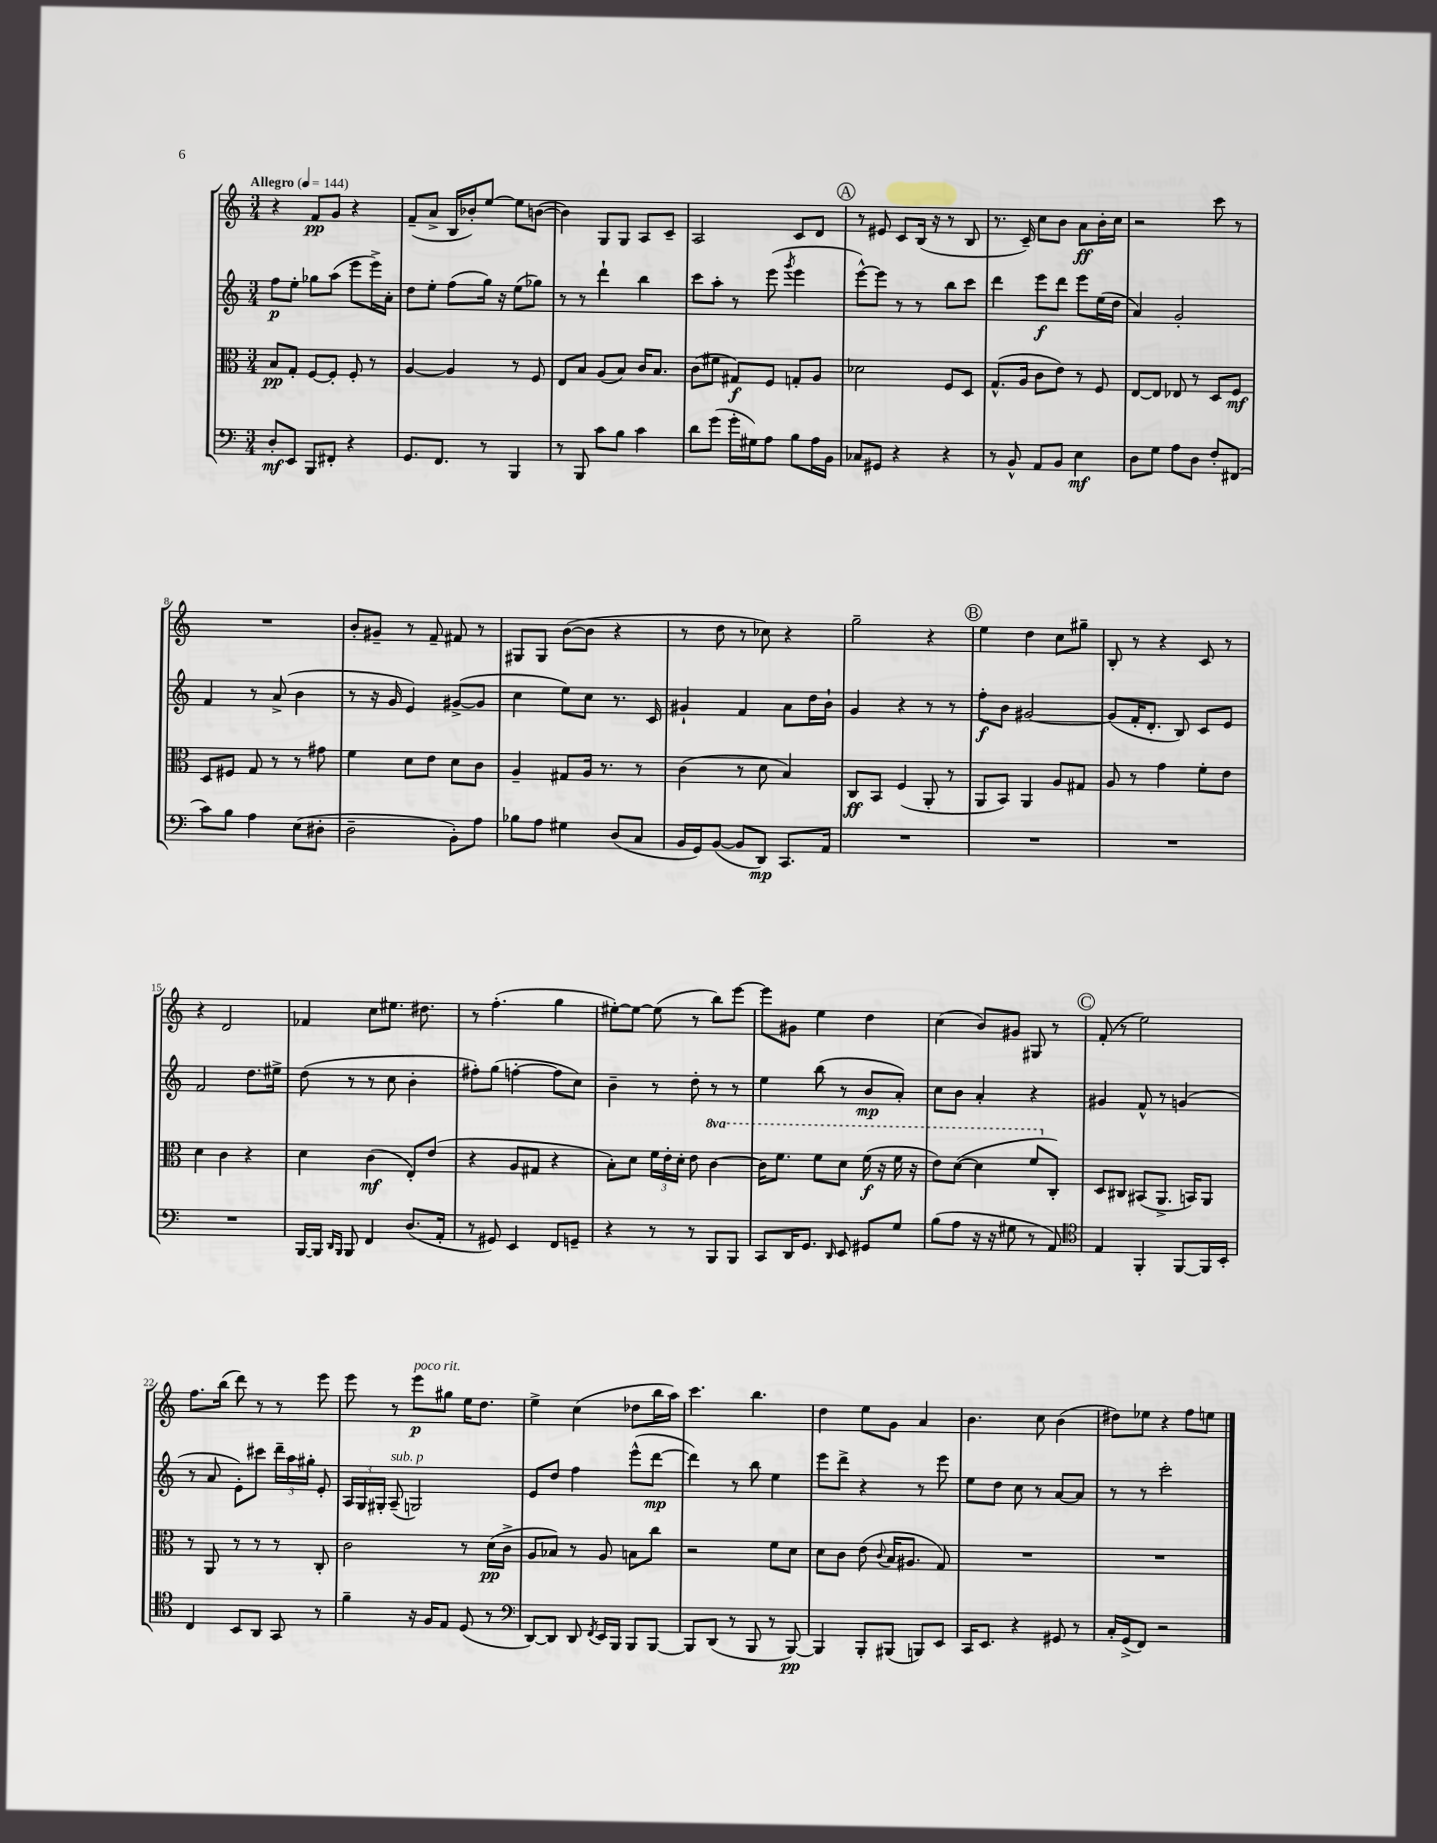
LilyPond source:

<<
\new StaffGroup <<
\new Staff = "s0" {
    \clef treble \key c \major \numericTimeSignature \time 3/4 \tempo "Allegro" 4 = 144
    \autoBeamOff r4 f'8[\pp g'8] r4 |
    f'8[--( a'8]-> b16[ bes'16-.) e''8]~ e''8[ b'8]~( |
    b'4) g8[ g8] a8[ c'8]-- |
    a2 c'8[ d'8] |
    \mark \markup { \circle "A" } r8 eis'8 c'8[ b16]( r16 r8 b8 |
    r8. c'16--) c''8[ b'8] a'8[\ff b'16-. c''16] |
    r2 c'''8 r8 |
    R2. |
    b'8[-. gis'8]-- r8 f'8-- fis'8 r8 |
    gis8[ gis8] b'8[~( b'8] r4 |
    r8 d''8 r8 ces''8) r4 |
    g''2-- r4 |
    \mark \markup { \circle "B" } e''4 d''4 c''8[ gis''8]-- |
    b8-. r8 r4 c'8 r8 |
    r4 d'2 |
    fes'4 c''8[ eis''8.] dis''8. |
    r8 f''4.-.( g''4 |
    eis''8[~-.) eis''8]~ eis''8( r8 b''8[) e'''8]~ |
    e'''8[ gis'8] e''4 d''4 |
    c''4( b'8[) gis'8] gis8 r8 |
    \mark \markup { \circle "C" } f'8-.( r8 e''2) |
    f''8.[ b''16]( d'''8) r8 r8 e'''8 |
    e'''8 r8 e'''8[\p^\markup { \italic "poco rit." } gis''8] e''16[ d''8.] |
    e''4-> c''4( des''8[ b''16 a''16]) |
    c'''4. b''4. |
    d''4 e''8[ g'8] a'4 |
    b'4. c''8 b'4( |
    dis''8[) ees''8] r4 f''8[ e''8] \bar "|." |
}
\new Staff = "s1" {
    \clef treble \key c \major \numericTimeSignature \time 3/4
    \autoBeamOff f''8[\p e''8]-. ges''8[ a''8]( e'''8[ e'''16->) a'16]-. |
    d''8[ e''8]-. f''8[( g''16]) r16 e''8[( ges''8]) |
    r8 r8 d'''4-! b''4 |
    c'''8[ a''8]-. r8 e'''8( \acciaccatura { g'''8 } e'''4 |
    \mark \markup { \circle "A" } e'''8[~-^) e'''8] r8 r8 b''8[ c'''8] |
    d'''4 e'''8[\f d'''8] e'''8[ e''16( d''16] |
    a'4) g'2-. |
    f'4 r8 a'8->( b'4 |
    r8 r16 g'16 e'4) gis'8[~->( gis'8] |
    c''4 e''8[) c''8] r8. c'16 |
    gis'4-! f'4 a'8[ d''16 b'16]-! |
    g'4 r4 r8 r8 |
    \mark \markup { \circle "B" } f''8[-.\f b'8] gis'2~ |
    gis'8[( f'16-. d'8.]-. b8) c'8[ e'8] |
    f'2 d''8.[ eis''16]-> |
    d''8( r8 r8 c''8 b'4-. |
    fis''8[-.) g''8]( f''4~-. f''8[ c''8]) |
    b'4-- r8 d''8-. r8 r8 |
    e''4 b''8( r8 b'8[\mp a'8]-.) |
    c''8[ b'8] a'4-. r4 |
    \mark \markup { \circle "C" } gis'4 f'8-^ r8 g'4( |
    r8 a'8 e'8[-.) cis'''8] \tuplet 3/2 { d'''16[-- a''16 gis''16]-. } e'8-. |
    \tuplet 3/2 { a16[ g16 gis16]-. } a8--^\markup { \italic "sub. p" }( g2) |
    e'8[ d''8] f''4 e'''8[-^( d'''8]~\mp |
    d'''4) r8 b''8 e''4 |
    e'''8[ d'''8]-> r4 r8 e'''8 |
    e''8[ d''8] c''8 r8 a'8[~ a'8] |
    r8 r8 c'''2-. \bar "|." |
}
\new Staff = "s2" {
    \clef alto \key c \major \numericTimeSignature \time 3/4 \set Staff.ottavationMarkups = #ottavation-simple-ordinals
    \autoBeamOff b8[\pp g8]-. f8[~ f8]-. f8-. r8 |
    a4~ a4 r8 f8 |
    e8[ b8] a8[( b8]) c'16[ b8.] |
    c'8[( fis'8] gis8[\f) f8] g8[-. a8] |
    \mark \markup { \circle "A" } des'2 f8[ d8] |
    g8.[-^( a16] c'8[ e'8]) r8 f8 |
    e8[~ e8] ees8 r8 d8[ f8]\mf |
    d8[ fis8] g8 r8 r8 gis'8 |
    f'4 d'8[ e'8] d'8[ c'8] |
    a4-- gis8[ a16] r8. r8 |
    c'4( r8 d'8 b4) |
    c8[\ff b,8] f4( a,8-. r8 |
    \mark \markup { \circle "B" } a,8[ b,8]) a,4 a8[ gis8] |
    a8 r8 g'4 f'8[-. e'8] |
    d'4 c'4 r4 |
    d'4 c'4\mf( e8[-.) e'8]( |
    r4 a8[ gis8] r4 |
    b8[-.) d'8] \tuplet 3/2 { f'16[ e'16-. d'16]-. } e'8 \ottava #1 c''4~ |
    c''16[ f''8.] f''8[ d''8] f''16\f( r16 f''16 r16 |
    e''8[) d''8]~( d''4 f''8[ \ottava #0 c8]-.) |
    \mark \markup { \circle "C" } d8[ cis8] bis,8[( a,8.]-> b,16[) a,8] |
    r8 a,8 r8 r8 r8 c8-. |
    c'2 r8 d'16[\pp( c'16]-> |
    a8[ bes8]) r8 a8 b8[ c''8] |
    r2 f'8[ d'8] |
    d'8[ c'8] e'8( \appoggiatura { c'8 } b16[ ais8.] g8) |
    R2. |
    R2. \bar "|." |
}
\new Staff = "s3" {
    \clef bass \key c \major \numericTimeSignature \time 3/4
    \autoBeamOff d8[-.\mf e,8] b,,8[ fis,8]-. r4 |
    g,8.[ f,8.] r8 b,,4 |
    r8 b,,8 c'8[ b8] c'4 |
    d'8[ g'8]( g'16[-. gis16) a8] b8[ a16 b,16] |
    \mark \markup { \circle "A" } ces8[ gis,8] r4 r4 |
    r8 b,8-^ a,8[ b,8] e4\mf |
    d8[ g8] a8[ d8] f8[-. fis,8]( |
    c'8[) b8] a4 e8[( dis8]-. |
    d2-- b,8[-.) a8] |
    bes8[ a8] gis4 d8[( c8] |
    b,16[ g,16) b,8]~( b,8[ d,8]\mp) c,8.[ a,16] |
    R2. |
    \mark \markup { \circle "B" } R2. |
    R2. |
    R2. |
    b,,16[~ b,,16] \grace { d,16[ b,,16] } b,,8 f,4 d8.[( a,16]-. |
    r8 gis,8) e,4 f,8[ g,8]-- |
    r4 r8 r8 b,,8[ b,,8] |
    c,8[ d,16 g,8.] \grace { d,16 } e,8 gis,8[ g8] |
    b8[( a8] r16 r16 gis8 r8 a,8) |
    \mark \markup { \circle "C" } \clef tenor e4 f,4-. f,8[~ f,16 b,16]-. |
    c4 b,8[ a,8] g,8 r8 |
    f'4-- r16 f16[ e8] d8( r8 |
    \clef bass d,8[~) d,8] d,8 \acciaccatura { f,8 } e,16[ b,,16] b,,8[ b,,8]~ |
    b,,8[ d,8]( r8 b,,8 r8 b,,8~\pp) |
    b,,4 b,,8[-. bis,,8]( b,,8[) e,8] |
    c,16[ e,8.] r4 gis,8 r8 |
    c16[-. g,16->( f,8]) r2 \bar "|." |
}
>>
>>
